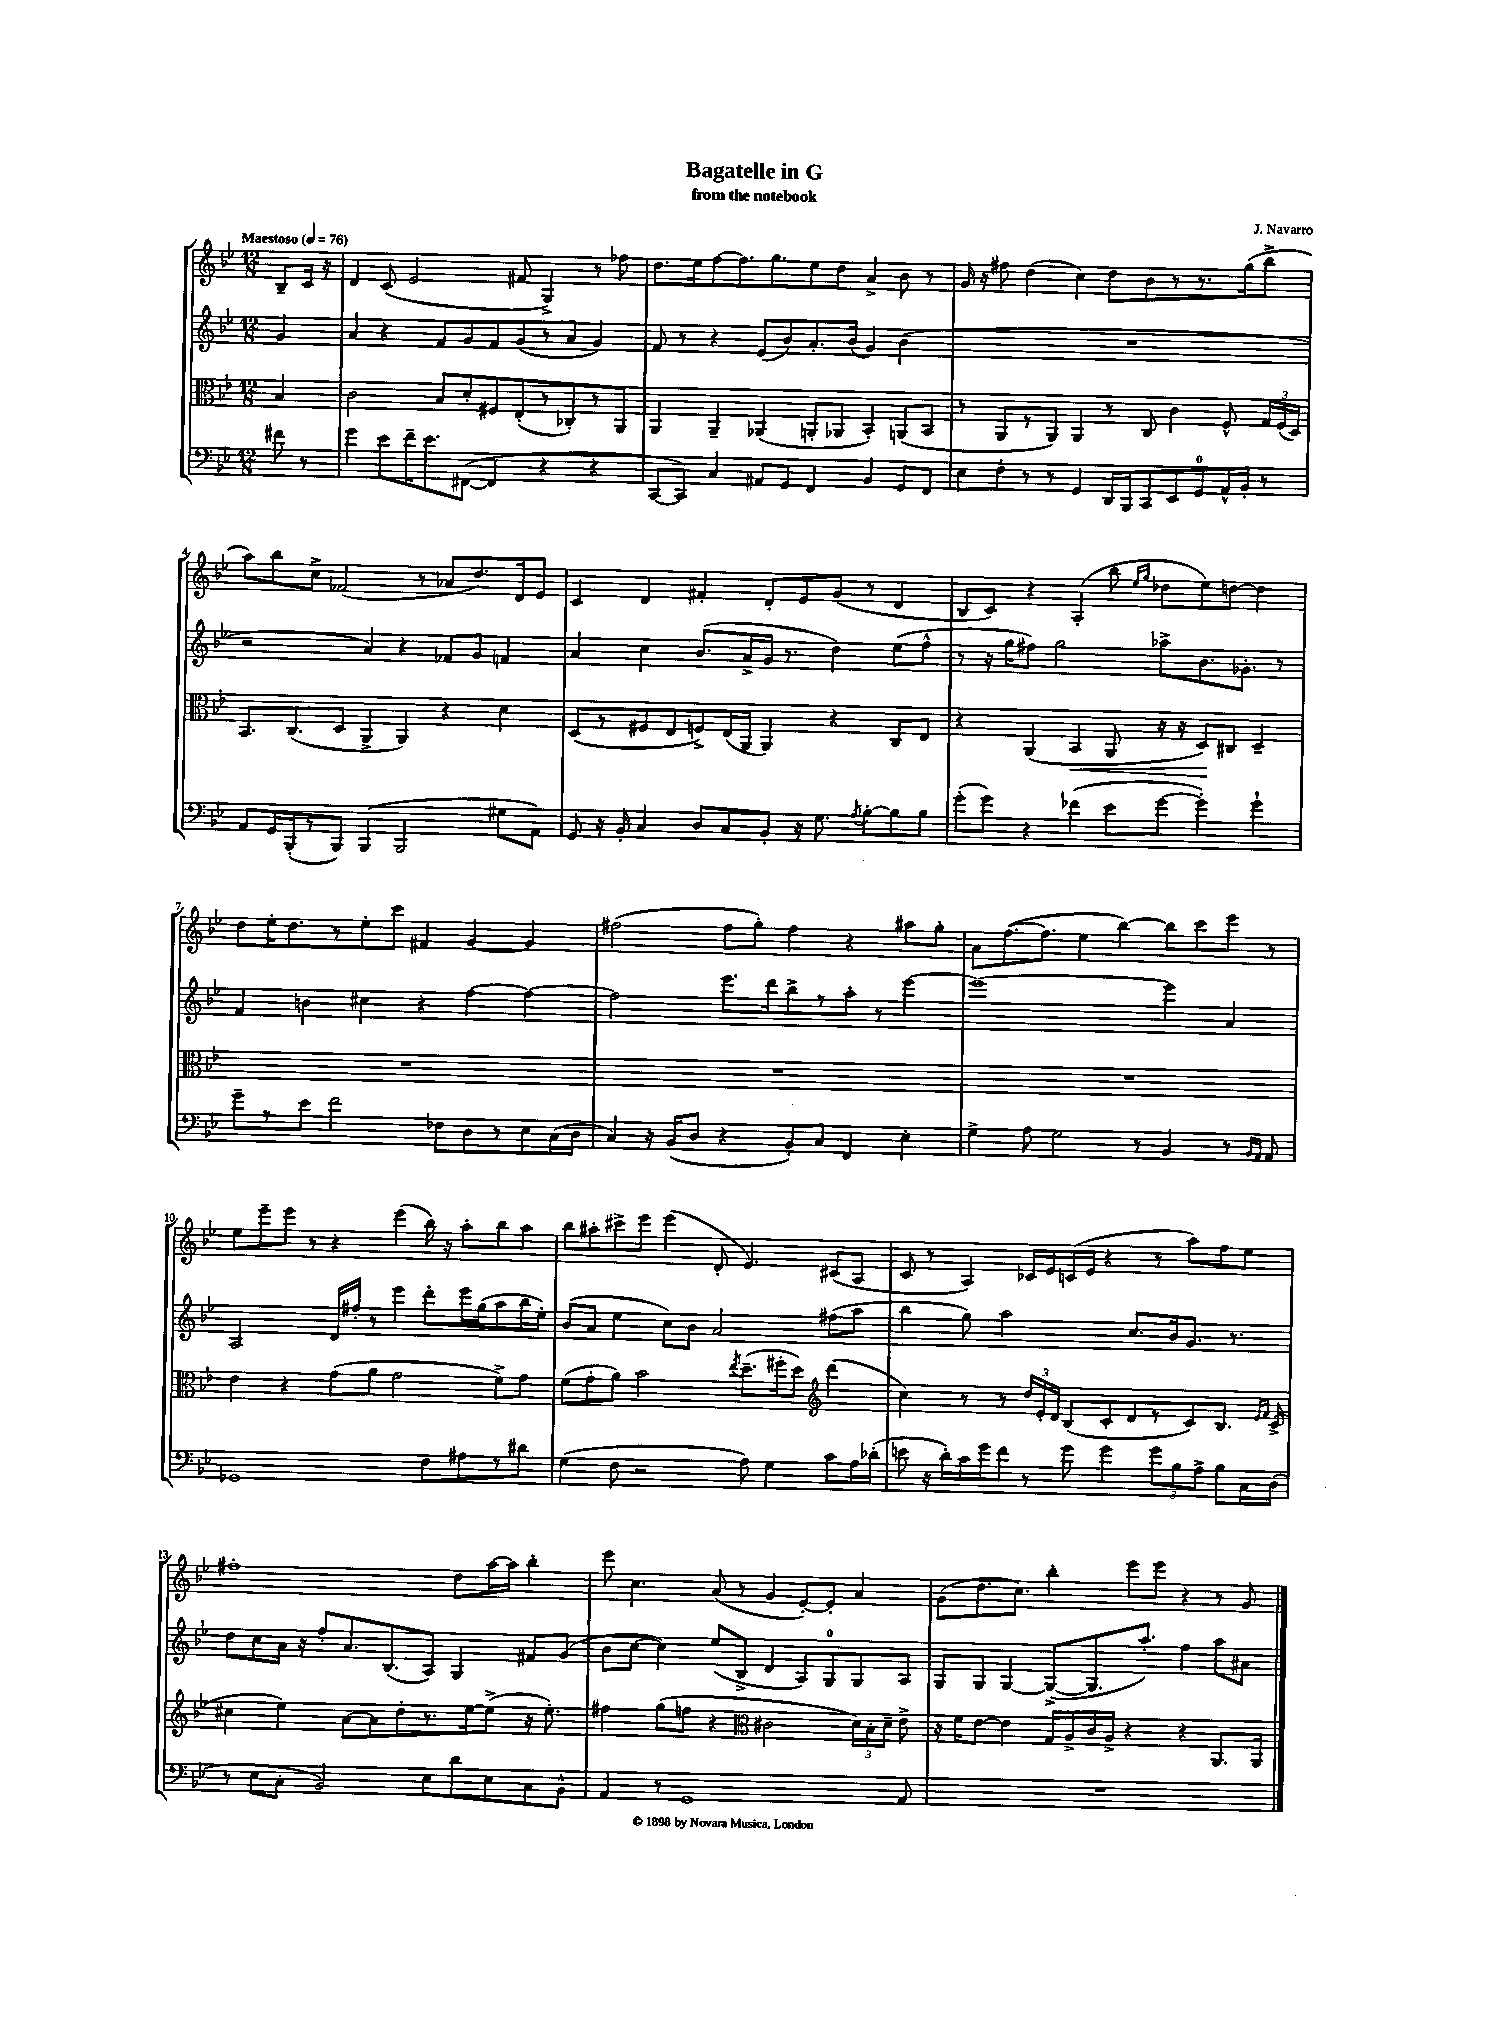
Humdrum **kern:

**kern	**kern	**dynam	**kern	**kern
*part4	*part3	*part3	*part2	*part1
*staff4	*staff3	*staff3	*staff2	*staff1
*clefF4	*clefC3	*	*clefG2	*clefG2
*k[b-e-]	*k[b-e-]	*	*k[b-e-]	*k[b-e-]
*M12/8	*M12/8	*	*M12/8	*M12/8
*MM76	*MM76	*	*MM76	*MM76
=	=	=	=	=
!	!	!	!	!LO:TX:a:B:t=Maestoso
8f#X\	4B-/	.	4g/	8B-~/L
8r	.	.	.	16c/Jk
.	.	.	.	16r
=1	=1	=1	=1	=1
4g\	2c\	.	4a/	4d/
8e-\L	.	.	4r	(8c/
16f~\K	.	.	.	2e-/
8.e-\	.	.	.	.
.	8B-/L	.	8f/L	.
([8FF#X\J	8d'/	.	8g/	.
4FF#/]	8F#X/	.	8f/	.
.	(8E-'/	.	(8g/	8f#X/
4r	8r	.	8r	4G^/)
.	8C-X'/)	.	8a/J	.
4r	8r	.	4g/)	8r
.	8AA/J	.	.	8ff-X\
=2	=2	=2	=2	=2
[8CC/L	4AA/	.	8f/	8.dd\L
8CC/J])	.	.	8r	.
.	.	.	.	16ee-\k
4C/	4AA~/	.	4r	[8ff\
.	.	.	.	8.ff\]
8AA#X/L	(4AA-X/	.	(8e-/L	.
.	.	.	.	8.gg\
8GG/J	.	.	8b-/)	.
4FF/	8AAn'/L	.	8.a'/	8ee-\
.	8AA-X/J	.	.	8dd\J
.	.	.	(16b-/Jk	.
4BB-/	4BB-'/)	.	4g/)	4a^/
8GG/L	(8AAn/L	.	(4b-\	8b-\
8FF/J	8BB-/J	.	.	8r
=3	=3	=3	=3	=3
8E-\L	8r	.	1.r	16g/
.	.	.	.	16r
8F'\J	8AA/L	.	.	8ff#X\
8r	8r	.	.	(4dd\
8r	8AA/J)	.	.	.
4GG/	4AA/	.	.	4cc\)
16DD/LL	8r	.	.	8dd\L
16BBB-/J	.	.	.	.
8CC/	8C/	.	.	8b-\
8EE-/	4c\	.	.	8r
8GG/	.	.	.	8.r
16AA^^/L	8F^^/	.	.	.
16BB-'/JJ	.	.	.	(16gg\k
8r	24G/LL	.	.	8bb-^\J
.	(24F/	.	.	.
.	24D/JJ)	.	.	.
!!LO:LB:g=z
=4	=4	=4	=4	=4
8AA/L	8.BB-/L	.	2r	8aa\L)
16GG/L	.	.	.	8bb-\
(16BBB-'/J	(8.C/	.	.	.
8r	.	.	.	8cc^\J
8BBB-/J)	8D/J	.	.	(2f-X/
(4BBB-/	4AA^/	.	4a/)	.
2BBB-/	4AA/)	.	4r	.
.	.	.	.	8r
.	4r	.	8f-X/L	8a-X/L
.	.	.	8g/J	8.dd/)
8G#X\L	4d\	.	4fn/	.
.	.	.	.	16d/k
8AA\J)	.	.	.	8e-/J
=5	=5	=5	=5	=5
8GG/	(8D/L	.	4a/	4c/
16r	8r	.	.	.
16BB-'/	.	.	.	.
4C/	8F#X/	.	4cc\	4d/
.	8E-/	.	.	.
8D/L	8Fn^/)	.	(8.b-/L	4f#X'/
8C/	(16E-/L	.	.	.
.	16AA/JJ	.	16a^/L	.
8BB-'/J	4AA/)	.	16g/JJ	8d'/L
.	.	.	8.r	.
16r	.	.	.	8e-/
8.G\	.	.	.	.
.	4r	.	4dd\)	(8g/J
8qA/	.	.	.	.
[8B-'\L	.	.	.	8r
8B-\]	8C/L	.	(8ee-\L	4d/
8B-\J	8E-/J	.	8ff^^\J	.
=6	=6	=6	=6	=6
(8g'\L	4r	.	8r	8B-/L
8g\J)	.	.	16r	8c/J)
.	.	.	16gg\KL	.
4r	(4AA/	.	8ff#X\J)	4r
.	.	.	2gg\	.
!	!	!LO:HP:b	!	!
(4f-X\	4BB-/	<	.	(4A'/
8e-\L	8AA/	.	.	8bb-\
.	.	.	.	16qqee-/LL
.	.	.	.	16qqgg/JJ
[8g\J	16r	.	8aa-X^\L	8dd-X\L
.	16r	.	.	.
4g'\])	8D/L)	.	8.b-\	8ee-\)
.	8C#X/J	[	.	[8ddn\J
.	.	.	8.g-X'\J	.
4g`\	4D~/	.	.	4dd\]
.	.	.	8r	.
!!LO:LB:g=z
=7	=7	=7	=7	=7
8g~\L	1.r	.	4f/	8dd\L
8r	.	.	.	16ee-'\K
.	.	.	.	8.dd\
8e-\J	.	.	4bn\	.
2f\	.	.	.	8r
.	.	.	4cc#X\	8ee-'\
.	.	.	.	8ccc\J
.	.	.	4r	4f#X/
8F-X\L	.	.	.	.
8D\	.	.	[4ff\	[4g/
8r	.	.	.	.
8E-\	.	.	4ff\_	4g/]
(16C\L	.	.	.	.
16D\JJ	.	.	.	.
=8	=8	=8	=8	=8
4C/)	1.r	.	2ff\]	(2ff#X\
16r	.	.	.	.
(16BB-/KL	.	.	.	.
8D/J	.	.	.	.
4r	.	.	8.eee-\L	8ff#\L
.	.	.	.	8gg'\J)
.	.	.	16ddd\k	.
8BB-'/L)	.	.	8bb-^\	4ff#\
8C/J	.	.	8r	.
4FF/	.	.	8aa'\J	4r
.	.	.	8r	.
4E-'\	.	.	[4eee-\	8aa#X\L
.	.	.	.	8gg'\J
=9	=9	=9	=9	=9
4G^\	1.r	.	1eee-_	8a\L
.	.	.	.	([8.ff\
8A\	.	.	.	.
.	.	.	.	8.ff\J]
2G\	.	.	.	.
.	.	.	.	4ee-\
.	.	.	.	[4bb-\)
8r	.	.	.	.
4BB-/	.	.	4eee-\]	8bb-\L]
.	.	.	.	8ccc\
8r	.	.	4a/	8eee-\J
16qqBB-/LL	.	.	.	.
16qqAA/JJ	.	.	.	.
8AA/	.	.	.	8r
!!LO:LB:g=z
=10	=10	=10	=10	=10
1GG-X	4e-\	.	2A/	8ee-\L
.	.	.	.	8eee-~\
.	4r	.	.	8eee-\J
.	.	.	.	8r
.	(8g\L	.	16d/LL	4r
.	.	.	16ff#X'/JJ	.
.	8a\J	.	8r	.
.	2g\	.	4eee-\	(4eee-\
8F\L	.	.	8ddd'\L	16bb-\)
.	.	.	.	16r
8A#X\	.	.	16eee-\L	8aa'\L
.	.	.	(16gg\J	.
8r	8f^\L)	.	8aa\	8bb-\
8d#X\J	8g\J	.	16bb-\L	8aa\J
.	.	.	16ee-'\JJ)	.
=11	=11	=11	=11	=11
(4G\	(8f\L	.	(8b-/L	8bb-\L
.	8g'\	.	8a/J	8aa#X'\
8F\	8a\J)	.	4ee-\	8ccc#X^\
2r	2b-\	.	.	8eee-\J
.	.	.	8cc\L)	(4eee-\
.	.	.	8b-\J	.
.	.	.	2a/	8d'/
.	8qee-/	.	.	.
8A\)	(8.dd~\L	.	.	4.e-/)
4G\	.	.	.	.
.	16ff#X'\k	.	.	.
.	8dd\J)	.	.	.
*	*clefG2	*	*	*
8c\L	(4ddd\	.	(8ff#X\L	(8c#X/L
16A\L	.	.	8aa\J	8A/J
(16d-X'\JJ	.	.	.	.
=12	=12	=12	=12	=12
8en\	4cc\)	.	4bb-\	8c/
16r	.	.	.	8r
16d'\LL)	.	.	.	.
16c\	8r	.	8gg\)	4A/)
16g\J	.	.	.	.
8f\J	8r	.	2aa\	.
8r	24dd/LL	.	.	16c-X/LL
.	24e-'/	.	.	.
.	.	.	.	16e-/
.	24d/JJ	.	.	.
8g\	(8B-/L	.	.	(16cn/
.	.	.	.	16e-/JJ
4g\	8c'/	.	.	4r
.	8d/	.	8.cc/L	.
12g\L	8r	.	.	8r
.	.	.	16b-/k	.
12B-\	.	.	.	.
.	8c/)	.	8.g/J	8aa\L)
12A^\J	.	.	.	.
8B-\L	8.B-/J	.	.	8ff\
.	.	.	8.r	.
16C\L	.	.	.	8ee-\J
.	16qqe-/LL	.	.	.
.	16qqf/JJ	.	.	.
(16D\JJ	(16c^/	.	.	.
!!LO:LB:g=z
=13	=13	=13	=13	=13
8r	4cc#X\	.	8dd\L	1ff#X'
8E-\L	.	.	8cc\	.
8C'\J	4ee-\)	.	16a\Jk	.
.	.	.	16r	.
2BB-/)	.	.	8ff'/L	.
.	[8a\L	.	8.a/	.
.	8a\]	.	.	.
.	.	.	(8.B-/	.
.	8dd'\	.	.	.
8E-\L	8.r	.	8A/J)	.
8d\	.	.	4G/	8dd\L
.	[16ee-\k	.	.	.
8E-\	(8ee-^\J]	.	.	[16aa\L
.	.	.	.	16aa\JJ]
8C\	16r	.	8f#X/L	4bb-'\
.	8.ee-'\)	.	.	.
8BB-^^\J	.	.	(8g/J	.
=14	=14	=14	=14	=14
4AA/	4ff#X\	.	8b-\L	8eee-\
.	.	.	[8cc\J	4.cc\
8r	(8gg\L	.	4cc\])	.
1GG	8ffn\J	.	.	.
.	4r	.	(8ee-/L	(8a/
.	.	.	8B-^/J	8r
*	*clefC3	*	*	*
.	2c#X\	.	4d/	4g/
.	.	.	8A/L)	[8e-'/L)
.	.	.	8G/	8e-'/J]
.	24d\LL)	.	8G/	4a/
.	24B-'\	.	.	.
.	24d~\JJ	.	.	.
8AA/	8e-^\	.	8A/J	.
=15	=15	=15	=15	=15
1.r	16r	.	8G/L	(8g\L
.	16f\KL	.	.	.
.	[8e-\J	.	8G/J	8.dd\
.	4e-\]	.	[4G/	.
.	.	.	.	8.cc\J)
.	16G/LL	.	(8G^/L_	4bb-'\
.	16A^/	.	.	.
.	16c/	.	8.G/]	.
.	16A^/JJ	.	.	.
.	4r	.	.	8eee-\L
.	.	.	8.aa'/J)	.
.	.	.	.	8eee-\J
.	4r	.	4ff\	4r
.	8.AA/L	.	8aa\L	8r
.	.	.	8a#X\J	8g/
.	16AA/Jk	.	.	.
==	==	==	==	==
*-	*-	*-	*-	*-
